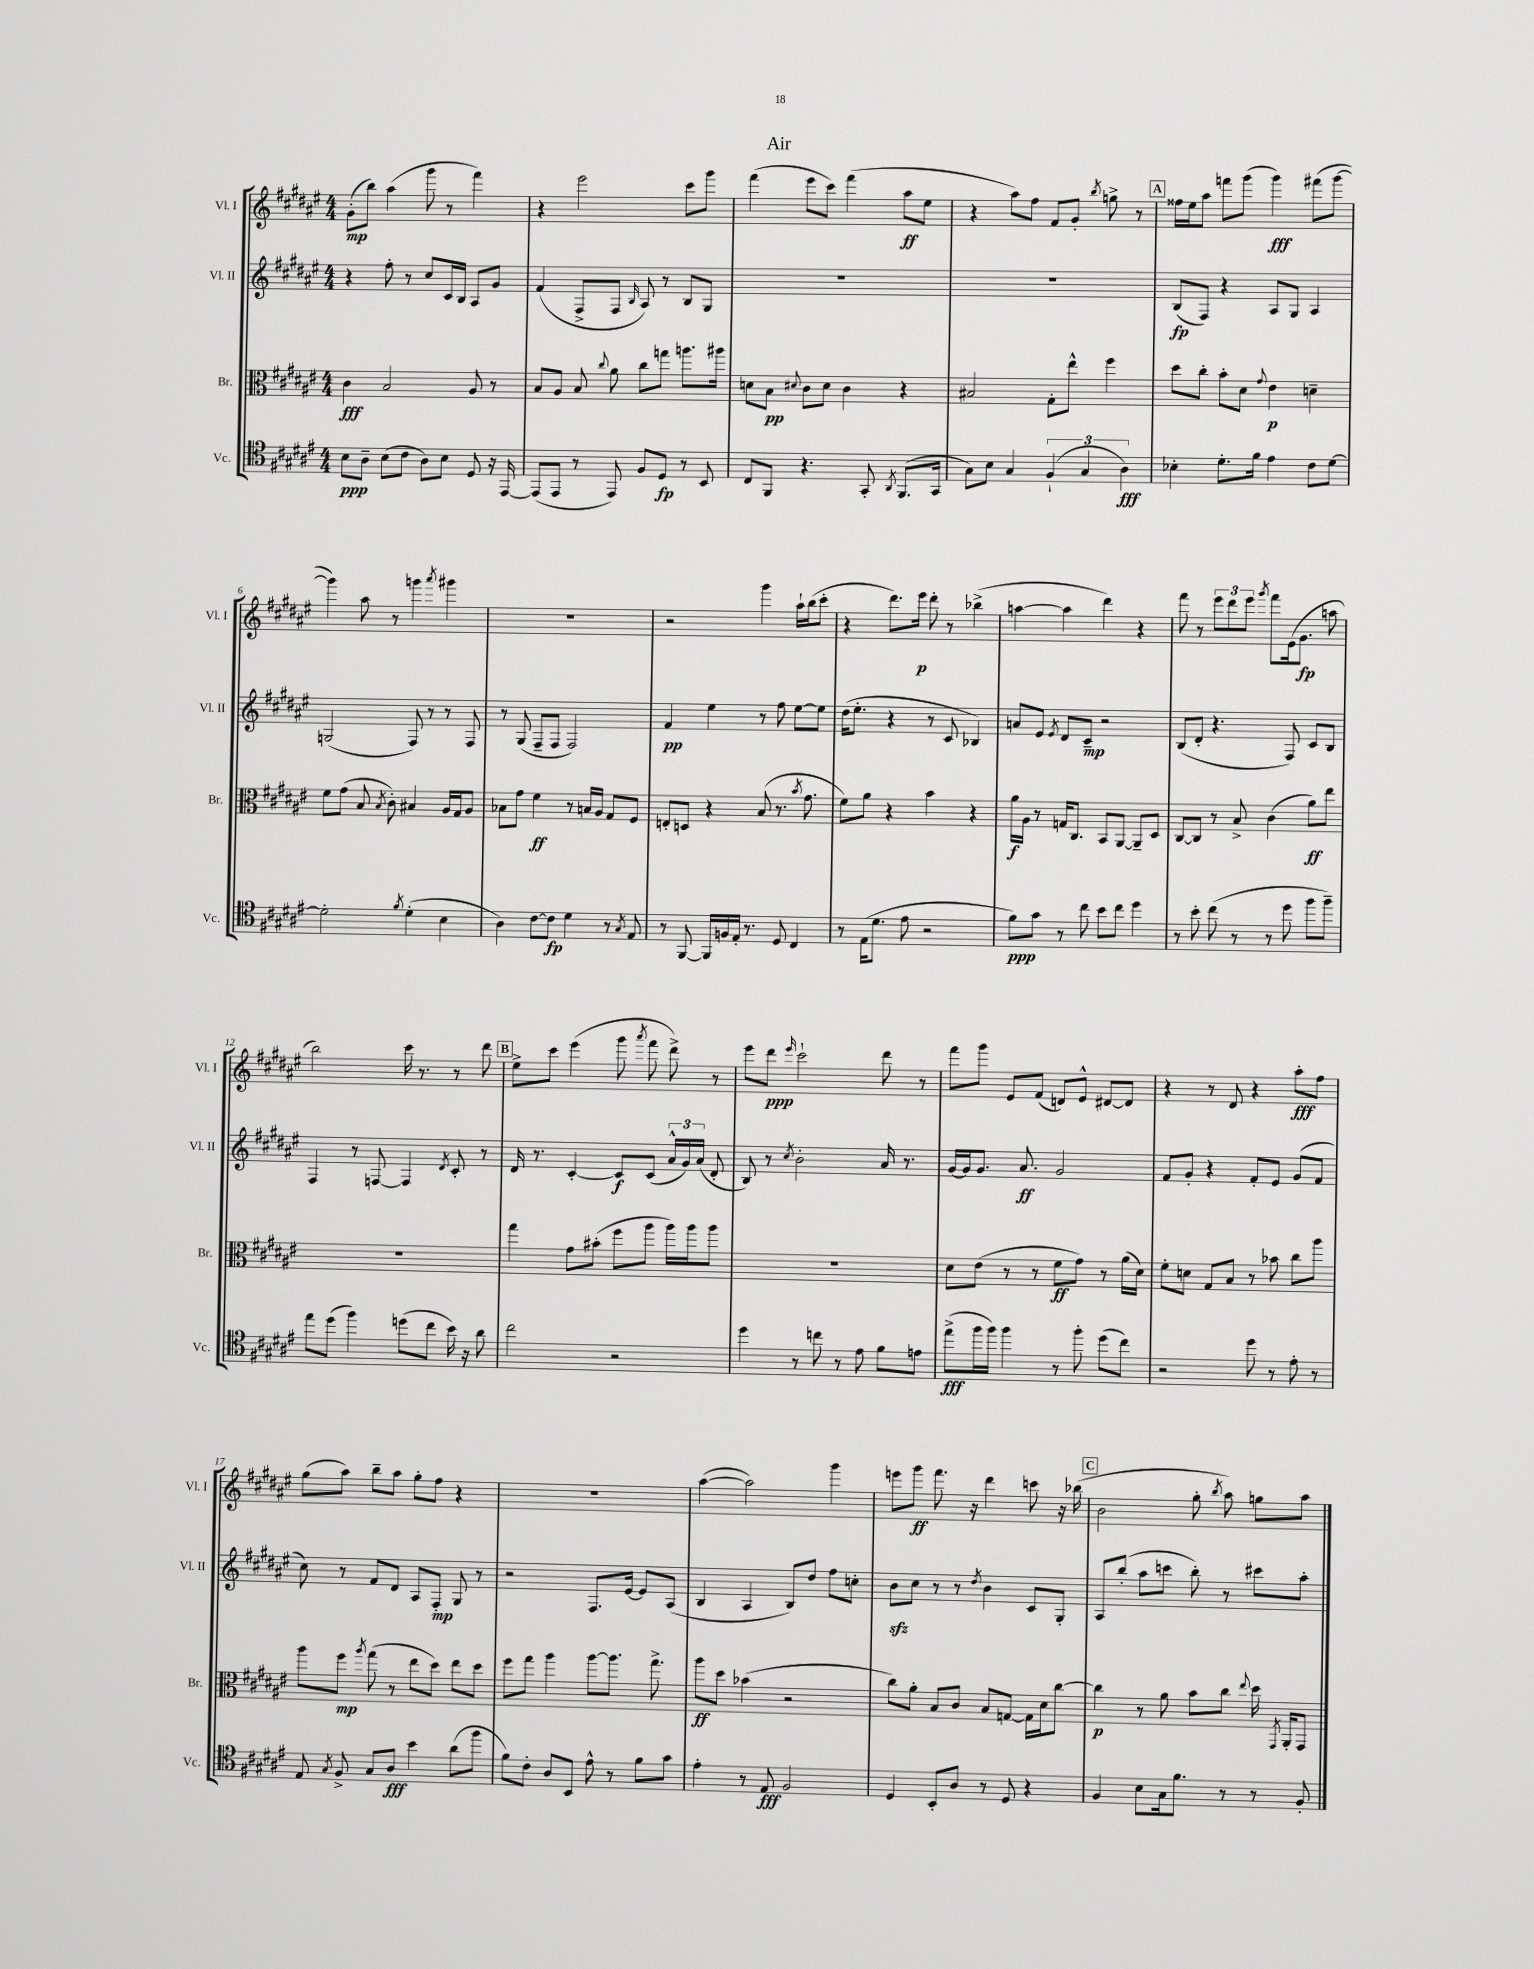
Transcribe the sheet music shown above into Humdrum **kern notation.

**kern	**kern	**kern	**kern
*staff4	*staff3	*staff2	*staff1
*clefC4	*clefC3	*clefG2	*clefG2
*k[f#c#g#d#a#e#]	*k[f#c#g#d#a#e#]	*k[f#c#g#d#a#e#]	*k[f#c#g#d#a#e#]
*M4/4	*M4/4	*M4/4	*M4/4
8B\L	4c#\	4r	(8g#'\L
8A#~\J	.	.	8bb\J)
(8B\L	2B/	8ff#'\	(4aa#\
8c#\J	.	8r	.
8A#\L)	.	8cc#/L	8ggg#\
8B\J	.	16c#/L	8r
.	.	16B/JJ	.
8D#/	8A#/	8A#/L	4fff#\)
16r	8r	8g#/J	.
[16EE#/	.	.	.
=	=	=	=
(8EE#/]L	8B/L	(4f#/	4r
8EE#/J	8A#/J	.	.
8r	8B/	8F#^/L	2eee#\
.	8qqcc#/	.	.
8EE#/)	8a#\	8F#/J	.
.	.	16qqB/	.
8F#/L	8cc#\L	8A#/)	.
8D#/J	8gg\J	8r	.
8r	8.aa\L	8B/L	8ccc#\L
8BB/	.	8G#/J	8ggg#\J
.	16aa#\Jk	.	.
=	=	=	=
8C#/L	8d\L	1r	(4fff#\
8FF#/J	8B\J	.	.
.	8qqd#/	.	.
4.r	8c#\L	.	8eee#\L
.	8d#\J	.	8ccc#\J)
.	4c#\	.	(4fff#\
8GG#'/	.	.	.
8qAA#/	.	.	.
(8.FF#/L	4r	.	8aa#\L
.	.	.	8ee#\J
16GG#/Jk	.	.	.
=	=	=	=
8G#\L)	2B#/	1r	4r
8B\J	.	.	.
4G#/	.	.	8aa#\L)
.	.	.	8ff#\J
(6F#`/	8G#'\L	.	8f#/L
.	8ee#^^\J	.	8g#'/J
6G#/	.	.	.
.	.	.	8qbb/
.	4ff#\	.	8gg^\
6A#\)	.	.	.
.	.	.	8r
=	=	=	=
4B-'\	8dd#\L	(8B/L	16ff##\LL
.	.	.	16ee#\J
.	8cc#'\J	8F#/J)	8aa#\J
8.d#'\L	8b'\L	4r	8fff\L
.	8d#\J	.	(8ggg#\J
16f#\Jk	.	.	.
.	8qqg#/	.	.
4e#\	4e#\	8A#/L	4ggg#\)
.	.	8G#/J	.
8c#\L	4d~\	4A#/	(8fff#\L
[8d#\J	.	.	[8ggg#\J
=	=	=	=
2d#'\]	8f#\L	(2G/	4ggg#\])
.	(8g#\J	.	.
.	8B/	.	8aa#\
.	8qB/	.	.
.	8c#'\)	.	8r
8qf#/	.	.	.
(4d#'\	4B#/	8F#/)	4ggg\
.	.	8r	.
.	.	.	8qaaa#/
4B\	16A#/LL	8r	4ggg#\
.	16G#/J	.	.
.	8A#/J	8F#/	.
=	=	=	=
4A#\)	8B-\L	8r	1r
.	8g#\J	(8G#/	.
[8c#\L	4f#\	8F#~/L	.
8c#\]J	.	8F#/J	.
4d#\	8r	2F#/)	.
.	16B/LL	.	.
.	16A#/JJ	.	.
8r	8G#/L	.	.
8qG#/	.	.	.
8E#/	8F#/J	.	.
=	=	=	=
8r	8E'/L	4f#/	2r
[8FF#/	8D/J	.	.
16FF#/]LL	4r	4ee#\	.
16F/	.	.	.
16E#'/JJ	.	.	.
8.r	.	.	.
.	(8B/	8r	4ggg#\
8D#/	8.r	8ff#\	.
4C#/	.	[8ee#\L	16aa#`\LL
.	8qb/	.	.
.	8.g#\	.	(16bb\J
.	.	8ee#\]J	8ccc#'\J
=	=	=	=
8r	8f#\L)	(16dd#\LK	4r
.	.	8.ee#'\J	.
(16E#\LK	8a#\J	.	.
8.d#\J	.	.	.
.	4r	4r	8.ddd#\L)
8e#\	.	.	.
.	.	.	16eee#\Jk
2r	4b\	8r	8ddd#'\
.	.	8c#/	8r
.	4r	4B-/)	(4bb-^\
=	=	=	=
8f#\L)	16a#\LL	8a/L	[4aa\
.	16A#\JJ	.	.
8g#\J	8r	8e#/J	.
.	.	8qe#/	.
8r	16G/LK	8d#/L	4aa\]
.	8.C#/J	.	.
8cc#\	.	8c#~/J	.
8b\L	8BB/L	2r	4ddd#\)
8cc#\J	[8AA#/J	.	.
4dd#\	8AA#~/]L	.	4r
.	8D#/J	.	.
=	=	=	=
8r	[8C#/L	(8B/L	8fff#\
8b'\	8C#/]J	8d#'/J	8r
(8cc#\	8r	4.r	12eee#\L
.	.	.	12ddd#\
8r	8B^/	.	.
.	.	.	12eee#\J
.	.	.	8qggg#/
8r	(4c#\	.	8fff#\L
8dd#\	.	8F#/)	(16e#\k
.	.	.	8.g#\J
8ff#\L	8a#\L)	8c#/L	.
8ff#~\J)	8ee#\J	8B/J	8aa\
=	=	=	=
8ee#\L	1r	4F#/	2bb\)
(8dd#\J	.	.	.
4ff#\)	.	8r	.
.	.	[8F/	.
(8dd\L	.	4F/]	16ccc#\
.	.	.	8.r
8cc#\J	.	.	.
.	.	8qd#/	.
16b\)	.	8c#'/	8r
16r	.	.	.
8a#\	.	8r	8ddd#\
=	=	=	=
2cc#\	4gg#\	16d#/	8ee#^\L
.	.	8.r	.
.	.	.	8ccc#\J
.	8g#\L	[4c#'/	(4eee#\
.	(8b#'\J	.	.
2r	8ff#\L	8c#/]L	8ggg#\
.	.	.	8qaaa#/
.	8aa#\J	(8c#/J	8fff#\
.	16aa#\LL)	24a#^^/LL	8ddd#^\)
.	.	24g#/)	.
.	16aa#\J	.	.
.	.	(24a#/JJ	.
.	8aa#\J	8d#'/	8r
=	=	=	=
4dd#\	1r	8B/)	8eee#\L
.	.	8r	8ddd#\J
.	.	8qcc#/	16qqeee#/
8r	.	2b'\	2ccc#`\
8cc\	.	.	.
8r	.	.	.
8e#\	.	.	.
8f#\L	.	16a#/	8ddd#\
.	.	8.r	.
8e\J	.	.	8r
=	=	=	=
(8ee#^\L	8d#\L	[16g#/LL	8fff#\L
.	.	16g#/]J	.
16ff#\L	(8e#\J	8.g#/J	8ggg#\J
16ff#\JJ)	.	.	.
4ff#\	8r	.	8e#/L
.	.	8.a#/	.
.	8r	.	(8f#/J
8r	8f#\L	2g#/	8d/L)
8ff#'\	8g#\J)	.	8e#^^/J
(8dd#\L	8r	.	[8d#/L
8cc#\J)	(16a#\LL	.	8d#/]J
.	16d#\JJ)	.	.
=	=	=	=
2r	8f#'\L	8f#/L	4r
.	8d\J	8g#'/J	.
.	8G#/L	4r	8r
.	8B/J	.	8d#/
8dd#\	8r	8f#'/L	4r
8r	8b-\	8e#/J	.
8e#'\	8cc#\L	(8g#/L	8aa#'\L
8r	8aa#\J	8f#/J	8ff#\J
=	=	=	=
8E#/	8aa#\L	8cc#\)	(8gg#\L
8qG#/	.	.	.
8F#^/	8ff#\J	8r	8aa#\J)
.	8qaa#/	.	.
8G#/L	(8gg#\	8f#/L	8bb~\L
8A#/J	8r	8d#/J	8aa#\J
4b\	8ee#\L	8A#/L	8gg#'\L
.	8dd#\J)	8F#'/J	8ff#\J
(8a#\L	8ee#\L	8G#/	4r
8ff#\J	8dd#\J	8r	.
=	=	=	=
8f#\L)	8ff#\L	2r	1r
8c#'\J	8gg#\J	.	.
8A#/L	4aa#\	.	.
8BB/J	.	.	.
8e#^^\	[8aa#\L	8.F#/L	.
8r	8.aa#\]J	.	.
.	.	[16e#/Jk	.
8f#\L	.	8e#/]L	.
.	8.gg#^\	.	.
8g#\J	.	(8A#/J	.
=	=	=	=
4e#'\	8aa#\L	4B/	([4aa#\
.	8dd#\J	.	.
8r	(4b-\	4A#/	2aa#\])
8E#/	.	.	.
2F#/	2r	8B/L)	.
.	.	8dd#/J	.
.	.	8ff#\L	4ggg#\
.	.	8cc'\J	.
=	=	=	=
4D#/	8cc#\L)	8b\L	8eee\L
.	8a#'\J	8cc#\J	8ggg#\J
8BB'/L	8B/L	8r	8.fff#\
8A#/J	8c#/J	8r	.
.	.	.	16r
.	.	8qdd#/	.
8r	8B/L	4b\	4ddd#\
8D#/	[8G/J	.	.
4r	16G\]LL	8c#/L	8ccc\
.	16d#\J	.	.
.	[8cc#\J	8G#'/J	16r
.	.	.	(16bb-\
=	=	=	=
4F#/	4cc#\]	8A#/L	2b\
.	.	(8bb'/J	.
8B\L	8r	8aa#\L	.
16G#\k	8a#\	8ccc\J	.
8.f#\J	.	.	.
.	8b\L	8bb'\)	8gg#'\
.	.	.	8qbb/
8r	8cc#\J	8r	8aa#\)
.	8qqee#/	.	.
8r	16dd#\	8ccc#\L	8gg\L
.	8qGG#/	.	.
.	16AA#'/LK	.	.
8F#'/	8GG#/J	8aa#'\J	8aa#\J
==	==	==	==
*-	*-	*-	*-
